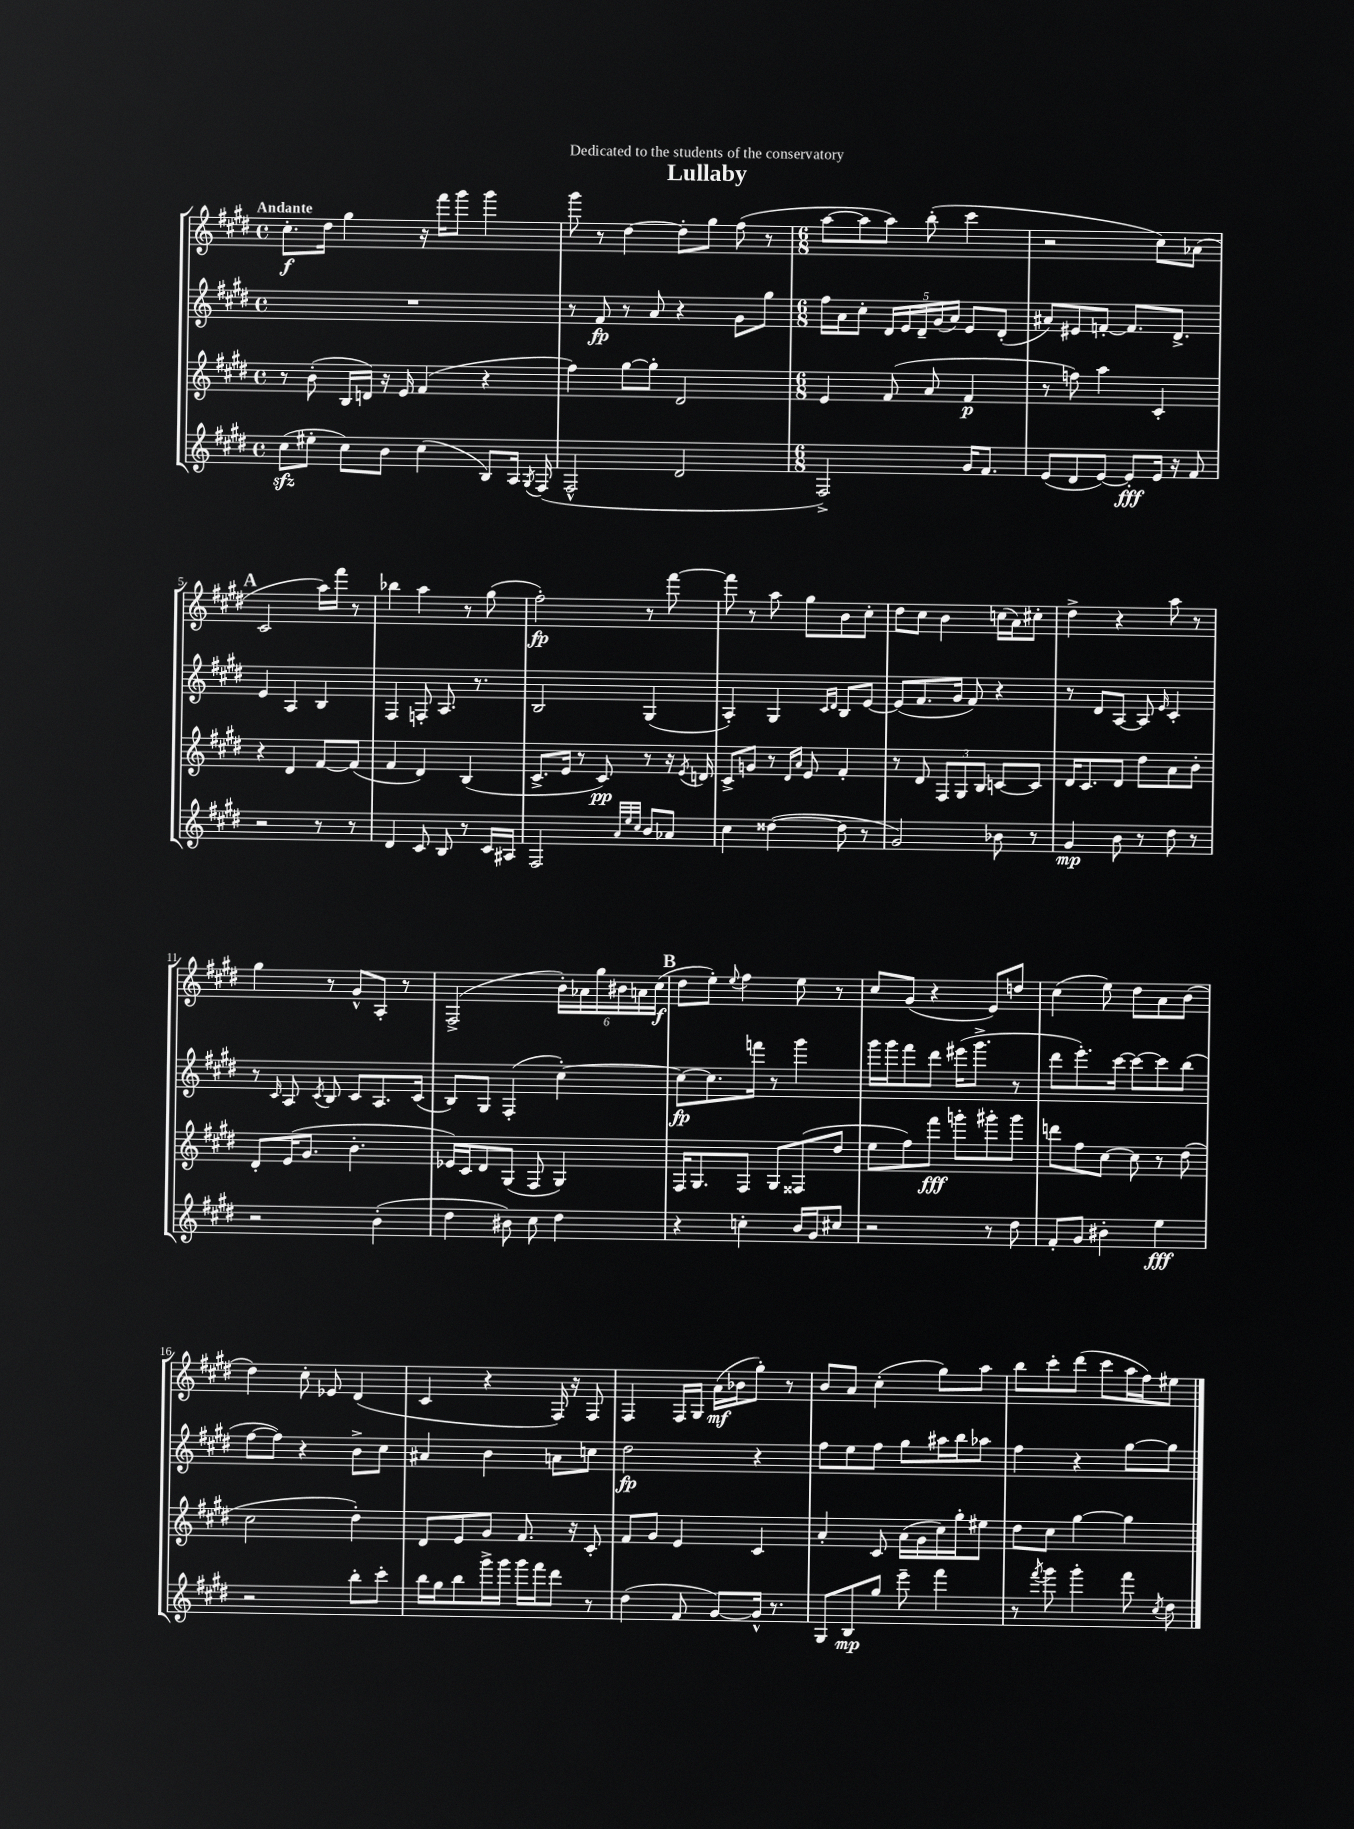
\header { title = "Lullaby" dedication = "Dedicated to the students of the conservatory" }
<<
\new StaffGroup <<
\new Staff = "s0" {
    \clef treble \key e \major \defaultTimeSignature \time 4/4 \tempo "Andante"
    \autoBeamOff cis''8.[-.\f dis''16] gis''4 r16 fis'''16[ gis'''8] gis'''4 |
    gis'''8 r8 dis''4~ dis''8[-. gis''8] fis''8( r8 |
    \numericTimeSignature \time 6/8 a''8[~ a''8 a''8]) b''8-.( cis'''4 |
    r2 cis''8[) aes'8]( |
    \mark \markup { \bold "A" } cis'2 a''16[) fis'''16] r8 |
    bes''4 a''4 r8 gis''8( |
    fis''2-.\fp) r8 fis'''8~ |
    fis'''8 r8 a''8 gis''8[ b'8 cis''8]-. |
    dis''8[ cis''8] b'4 c''16[( a'16) cis''8]-. |
    dis''4-> r4 a''8 r8 |
    gis''4 r8 gis'8[-^ a8]-. r8 |
    fis2->( \tuplet 6/4 { b'16[-.) aes'16 gis''16 bis'16 a'16 cis''16]\f( } |
    \mark \markup { \bold "B" } dis''8[ e''8]-.) \appoggiatura { e''8 } fis''4 e''8 r8 |
    cis''8[ gis'8]( r4 e'8[) d''8] |
    cis''4( e''8) dis''8[ a'8 b'8]( |
    dis''4) cis''8-. ees'8 dis'4( |
    cis'4 r4 fis16) r16 fis8 |
    fis4 fis16[ gis16] a'16[\mf( bes'16 gis''8]-.) r8 |
    b'8[ a'8] cis''4-.( gis''8[) a''8] |
    b''8[ cis'''8-. dis'''8]( cis'''8[ a''16 fis''16) eis''8] \bar "|." |
}
\new Staff = "s1" {
    \clef treble \key e \major \defaultTimeSignature \time 4/4
    \autoBeamOff R1 |
    r8 fis'8\fp r8 a'8 r4 gis'8[ gis''8] |
    \numericTimeSignature \time 6/8 fis''16[ a'16 cis''8]-. \tuplet 5/4 { dis'16[ e'16 dis'16-- gis'16( a'16]) } e'8[ dis'8]-.( |
    ais'8[) eis'8 f'8]~-. f'8.[ dis'8.]-> |
    \mark \markup { \bold "A" } e'4 a4 b4 |
    fis4 f8-. a8. r8. |
    b2 gis4( |
    a4-.) gis4 \grace { cis'16[ dis'16] } b8[ e'8]~ |
    e'8[( fis'8. gis'16] fis'8) r4 |
    r8 dis'8[ a8]~ a8 \grace { e'16 } cis'4-. |
    r8 \grace { cis'16 } a8 \acciaccatura { cis'8 } b8 cis'8[ a8. cis'16]( |
    b8[) gis8] fis4-.( cis''4~-.) |
    \mark \markup { \bold "B" } cis''8[~\fp cis''8. f'''16] r8 gis'''4 |
    gis'''16[ gis'''16 fis'''8 dis'''8] eis'''16[( gis'''8.]-> r8 |
    dis'''8[ e'''8.-.) cis'''16]~ cis'''8[~ cis'''8 b''8]( |
    fis''8[~ fis''8]) r4 b'8[-> cis''8] |
    ais'4 b'4 a'8[ c''8] |
    dis''2\fp r4 |
    fis''8[ e''8 fis''8] gis''8[ ais''16 b''16 aes''8] |
    fis''4 r4 gis''8[~ gis''8] \bar "|." |
}
\new Staff = "s2" {
    \clef treble \key e \major \defaultTimeSignature \time 4/4
    \autoBeamOff r8 b'8-.( b16[ d'16]) r16 e'16 fis'4( r4 |
    fis''4) gis''8[~ gis''8]-. dis'2 |
    \numericTimeSignature \time 6/8 e'4 fis'8( a'8 fis'4\p |
    r8 f''8) a''4 cis'4-. |
    \mark \markup { \bold "A" } r4 dis'4 fis'8[~ fis'8]( |
    fis'4 dis'4) b4( |
    cis'8.[-> e'16] r8 cis'8\pp) r8 r16 \acciaccatura { e'8 } d'16 |
    cis'8[-> g'8] r8 \grace { dis'16[ a'16] } e'8 fis'4-. |
    r8 dis'8 \tuplet 3/2 { fis8[ gis8 b8] } c'8[~ c'8] |
    dis'16[ cis'8. dis'8] dis''8[ a'8 b'8]-. |
    dis'8[-. e'16( gis'8.] b'4.-. |
    ees'16[) cis'16 dis'8 gis8]( fis8 gis4) |
    \mark \markup { \bold "B" } fis16[ gis8. fis8] gis8[ fisis8( dis''8] |
    e''8[ fis''8) fis'''8]\fff g'''8[-. gis'''8-. gis'''8] |
    d'''8[ fis''8 cis''8]~ cis''8 r8 dis''8( |
    cis''2 dis''4-.) |
    dis'8[ e'8 gis'8] fis'8. r16 cis'8-. |
    fis'8[ gis'8] e'4 cis'4 |
    a'4-. cis'8 a'16[( gis'16 cis''16) gis''16-. eis''8] |
    dis''8[ cis''8] gis''4~ gis''4 \bar "|." |
}
\new Staff = "s3" {
    \clef treble \key e \major \defaultTimeSignature \time 4/4
    \autoBeamOff cis''8[\sfz( eis''8]-. cis''8[) b'8] cis''4( b8[) a16] \acciaccatura { gis8 } fis16( |
    fis2-^ dis'2 |
    \numericTimeSignature \time 6/8 fis2->) gis'16[ fis'8.] |
    e'8[( dis'8 e'8]~) e'8[-.\fff e'16] r16 fis'8 |
    \mark \markup { \bold "A" } r2 r8 r8 |
    dis'4 cis'8 b8 r8 cis'16[ ais16] |
    fis2 \grace { a'32[ e''32 cis''32] } b'8[ aes'8] |
    cis''4 disis''4~( disis''8 r8 |
    gis'2) bes'8 r8 |
    gis'4\mp b'8 r8 dis''8 r8 |
    r2 b'4-.( |
    dis''4 bis'8) cis''8 dis''4 |
    \mark \markup { \bold "B" } r4 c''4-. b'16[ gis'16 cis''8] |
    r2 r8 dis''8 |
    fis'8[-. gis'8] bis'4-. e''4\fff |
    r2 b''8[-. cis'''8]-. |
    b''16[ gis''16 b''8 gis'''16-> gis'''16] gis'''16[ fis'''16 dis'''8] r8 |
    dis''4( fis'8 gis'8[~) gis'16]-^ r8. |
    gis8[ b8\mp gis''8] e'''8-- fis'''4 |
    r8 \acciaccatura { fis'''8 } gis'''8 gis'''4-. fis'''8 \acciaccatura { cis''8 } dis''8 \bar "|." |
}
>>
>>
